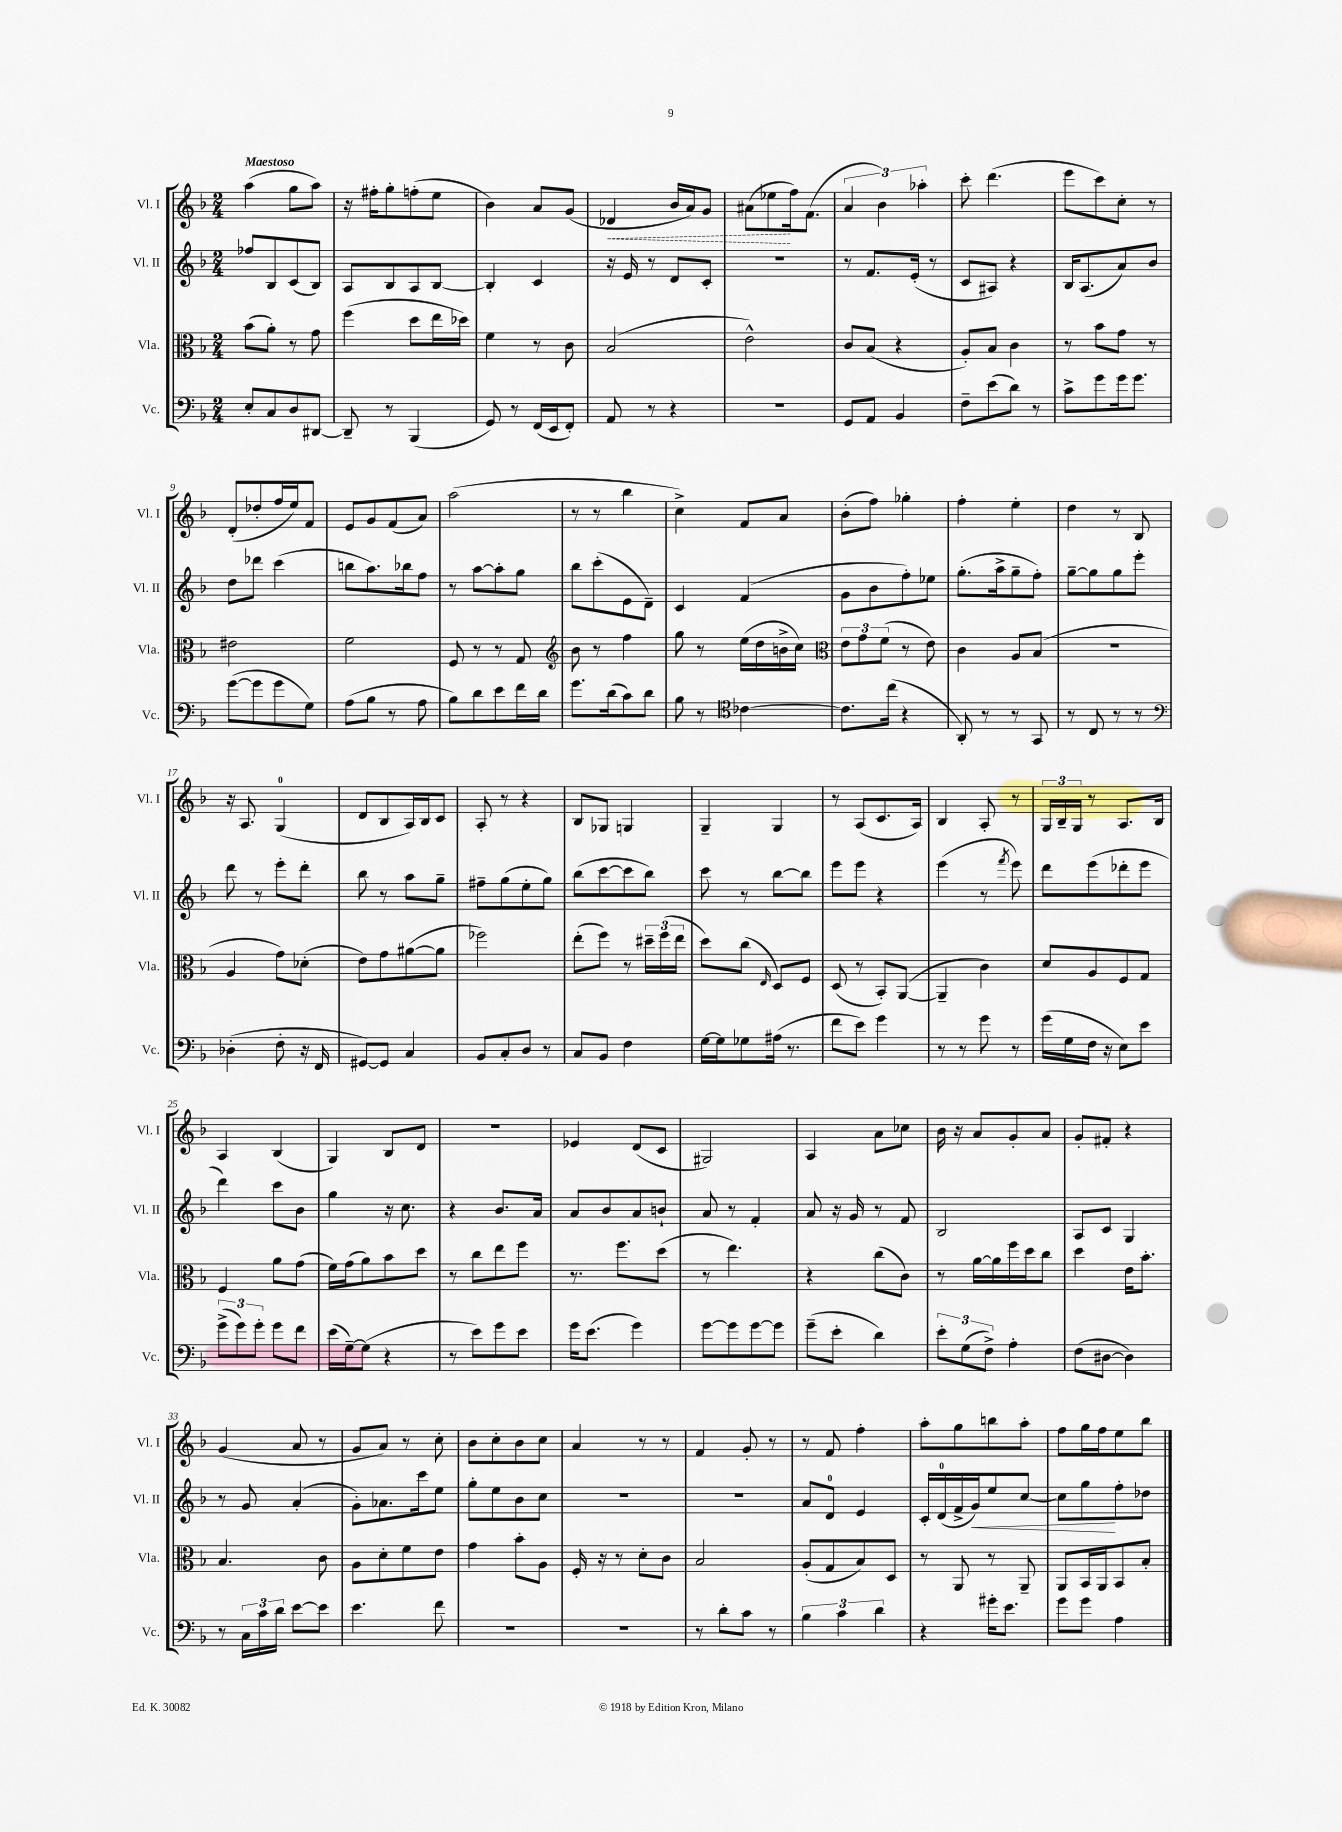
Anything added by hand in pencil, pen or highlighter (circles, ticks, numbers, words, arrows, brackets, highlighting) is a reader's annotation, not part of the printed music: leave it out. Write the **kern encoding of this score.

**kern	**kern	**kern	**kern
*staff4	*staff3	*staff2	*staff1
*clefF4	*clefC3	*clefG2	*clefG2
*k[b-]	*k[b-]	*k[b-]	*k[b-]
*M2/4	*M2/4	*M2/4	*M2/4
8E'	(8b-	8ff-	(4aa
8C	8a')	8B-	.
8D	8r	(8c	8gg
[8DD#	8g	8B-)	8aa)
=	=	=	=
8DD#~]	(4ff	8A	16r
.	.	.	16ff#'
8r	.	8B-	8gg'
(4BBB-	8dd	8A	(8ff'
.	16ee	[8B-	8ee
.	16dd-)	.	.
=	=	=	=
8GG)	4f	4B-']	4b-)
8r	.	.	.
(16FF	8r	4c	8a
16EE	.	.	.
8FF')	8c	.	(8g
=	=	=	=
8AA	(2B-	16r	4d-
.	.	16e	.
8r	.	8r	.
4r	.	8d	16b-
.	.	.	16a)
.	.	8c'	8g
=	=	=	=
2r	2e^^)	2r	(8a#
.	.	.	8ee-
.	.	.	16ff)
.	.	.	(8.f
=	=	=	=
8GG	8c	8r	6a
8AA	(8B-	8.f	.
.	.	.	6b-)
4BB-	4r	.	.
.	.	(16e'	.
.	.	.	6aa-'
.	.	8r	.
=	=	=	=
8F~	8A')	8c	8ccc'
(8e	8B-	8A#)	(4.ddd
8d)	4c	4r	.
8r	.	.	.
=	=	=	=
8c^	8r	16B-	8eee
.	.	(8.A	.
8g	8b-	.	8ccc)
16g	8g	8a)	8cc'
8.g	.	.	.
.	8r	8b-	8r
=	=	=	=
([8g	2e#	8dd	(8d'
8g]	.	8ddd-	8dd-'
8g	.	(4ccc	16ff
.	.	.	16ee)
8G)	.	.	8f
=	=	=	=
(8A	2f	8bb	8e
8B-	.	8.aa)	8g
8r	.	.	(8f
.	.	16bb-	.
8A	.	8ff	8a)
=	=	=	=
8B-)	8F	8r	(2aa
8d	8r	[8aa	.
8e	8r	8aa']	.
16f	8G	8gg	.
16d	.	.	.
=	=	=	=
*	*clefG2	*	*
8.g	8b-	8bb-	8r
.	8r	(8ccc'	8r
(16d	.	.	.
8c)	4ff	8e	4bb-
8d	.	8d~)	.
=	=	=	=
8B-	8gg	4c	4cc^)
8r	8r	.	.
*clefC4	*	*	*
[4c-	(16ee	(4f	8f
.	16dd	.	.
.	16b^	.	8a
.	16cc)	.	.
=	=	=	=
*	*clefC3	*	*
8.c-]	12e	8g	(8b-'
.	12g	.	.
.	.	8b-	8ff)
.	(12f	.	.
(16cc	.	.	.
4r	8r	8ff')	4gg-'
.	8e)	8ee-	.
=	=	=	=
8AA')	4c	(8.gg'	4ff'
8r	.	.	.
.	.	16aa^	.
8r	8A	8gg~	4ee'
8GG	(8B-	8ff')	.
=	=	=	=
8r	2r	[8gg~	4dd
8C	.	8gg]	.
8r	.	8gg	8r
8r	.	8eee'	8B-
=	=	=	=
*clefF4	*	*	*
(4D-'	4A	8ddd	16r
.	.	.	8.A
.	.	8r	.
8F'	8g)	8eee'	(4G
16r	(8d-'	8ddd'	.
16FF	.	.	.
=	=	=	=
[8GG#)	8e)	8bb-	8d
8GG#]	8g	8r	8B-
4C	([8a#	8aa	16A)
.	.	.	16B-
.	8a#]	8gg~	8c
=	=	=	=
8BB-	2ff-)	8ff#~	8A'
8C'	.	(8gg	8r
8D	.	8ee'	4r
8r	.	8gg)	.
=	=	=	=
8C	(8ee'	(8bb-	8B-
8BB-	8ff)	[8ccc	8G-
4F	8r	8ccc]	4G
.	24dd#~	8bb-)	.
.	(24ff	.	.
.	24ee	.	.
=	=	=	=
[16G	8dd)	8ccc	4G~
16G]	.	.	.
8G-	(8cc	8r	.
.	16qqE	.	.
(16A#	8D)	[8bb-	4G
8.r	.	.	.
.	8F	8bb-]	.
=	=	=	=
8f	(8D	8eee	8r
8e)	8r	8eee	(8A
4g	8BB-')	4r	8.c
.	([8AA	.	.
.	.	.	16A)
=	=	=	=
8r	4AA~]	(4eee	4B-
8r	.	.	.
8g	4c)	8r	8A'
.	.	8qfff	.
8r	.	8eee)	8r
=	=	=	=
(16g	8d	8ddd	24G
.	.	.	24B-~
16G	.	.	.
.	.	.	24G
16F	8A	(8eee	8r
16r	.	.	.
8E)	8F	8ddd-'	8.A
8e	8G	8eee	.
.	.	.	16B-
=	=	=	=
(12g^	4F	4ddd)	4A
12g)	.	.	.
12g'	.	.	.
8g	8a	8ccc	(4B-
8f	(8g	8b-	.
=	=	=	=
(16e	16f)	4gg	4G)
[16G~)	(16g	.	.
(8G]	8a)	.	.
4r	8b-	16r	8B-
.	.	8.cc	.
.	8dd	.	8d
=	=	=	=
8r	8r	4r	2r
8e)	8cc	.	.
8g	8ee	8.b-	.
8e	8ff	.	.
.	.	16a	.
=	=	=	=
16g	8.r	8a	4e-
(8.e	.	.	.
.	.	8b-	.
.	8.ff	.	.
4g)	.	8a	(8d
.	(8dd	8b`	8c
=	=	=	=
[8g	8r	8a	2G#)
8g]	4.ee)	8r	.
[8g	.	4f'	.
8g]	.	.	.
=	=	=	=
(8g~	4r	8a	4A
8e'	.	16r	.
.	.	16g	.
4d)	(8cc	8r	8a
.	8c)	8f	8cc-
=	=	=	=
12e'	8r	2B-	16b-
.	.	.	16r
(12G	.	.	.
.	[16a	.	8a
12F^)	.	.	.
.	16a]	.	.
4A'	16ff	.	8g'
.	16dd	.	.
.	8cc	.	8a
=	=	=	=
(8F	4dd	8A	8g'
[8D#	.	8c	8f#'
4D#])	16e	4G	4r
.	8.b-'	.	.
=	=	=	=
8r	4.B-	8r	(4g
24C	.	8g	.
24c	.	.	.
24d	.	.	.
[8e	.	(4a'	8a
8e]	8c	.	8r
=	=	=	=
4.e	8A	8g')	8g
.	8d'	8.a-	8a)
.	8f	.	8r
.	.	16ccc	.
8f	8e	8ee	8cc'
=	=	=	=
2r	4g	8gg'	8b-
.	.	8ee	8cc'
.	8b-'	8b-	8b-
.	8A	8cc	8cc
=	=	=	=
2r	16F'	2r	4a
.	16r	.	.
.	8r	.	.
.	8d'	.	8r
.	8c	.	8r
=	=	=	=
8r	2B-	2r	4f
8d'	.	.	.
8c	.	.	8g'
8r	.	.	8r
=	=	=	=
6B-	(8A'	8a	8r
.	8G	8d	8f
6c	.	.	.
.	8B-)	4e	4ff'
6d	.	.	.
.	8D	.	.
=	=	=	=
4r	8r	16c'	8aa'
.	.	(16d	.
.	8AA	16f^	8gg
.	.	16g)	.
16g#'	8r	8ee	8bb
8.e	.	.	.
.	8AA~	[8cc	8aa'
=	=	=	=
8g	8AA	8cc]	8ff
8g	16BB-	8gg	16gg
.	16AA	.	16ff
4A	8BB-	8ff'	8ee
.	8B-'	8dd-	8bb-
==	==	==	==
*-	*-	*-	*-
